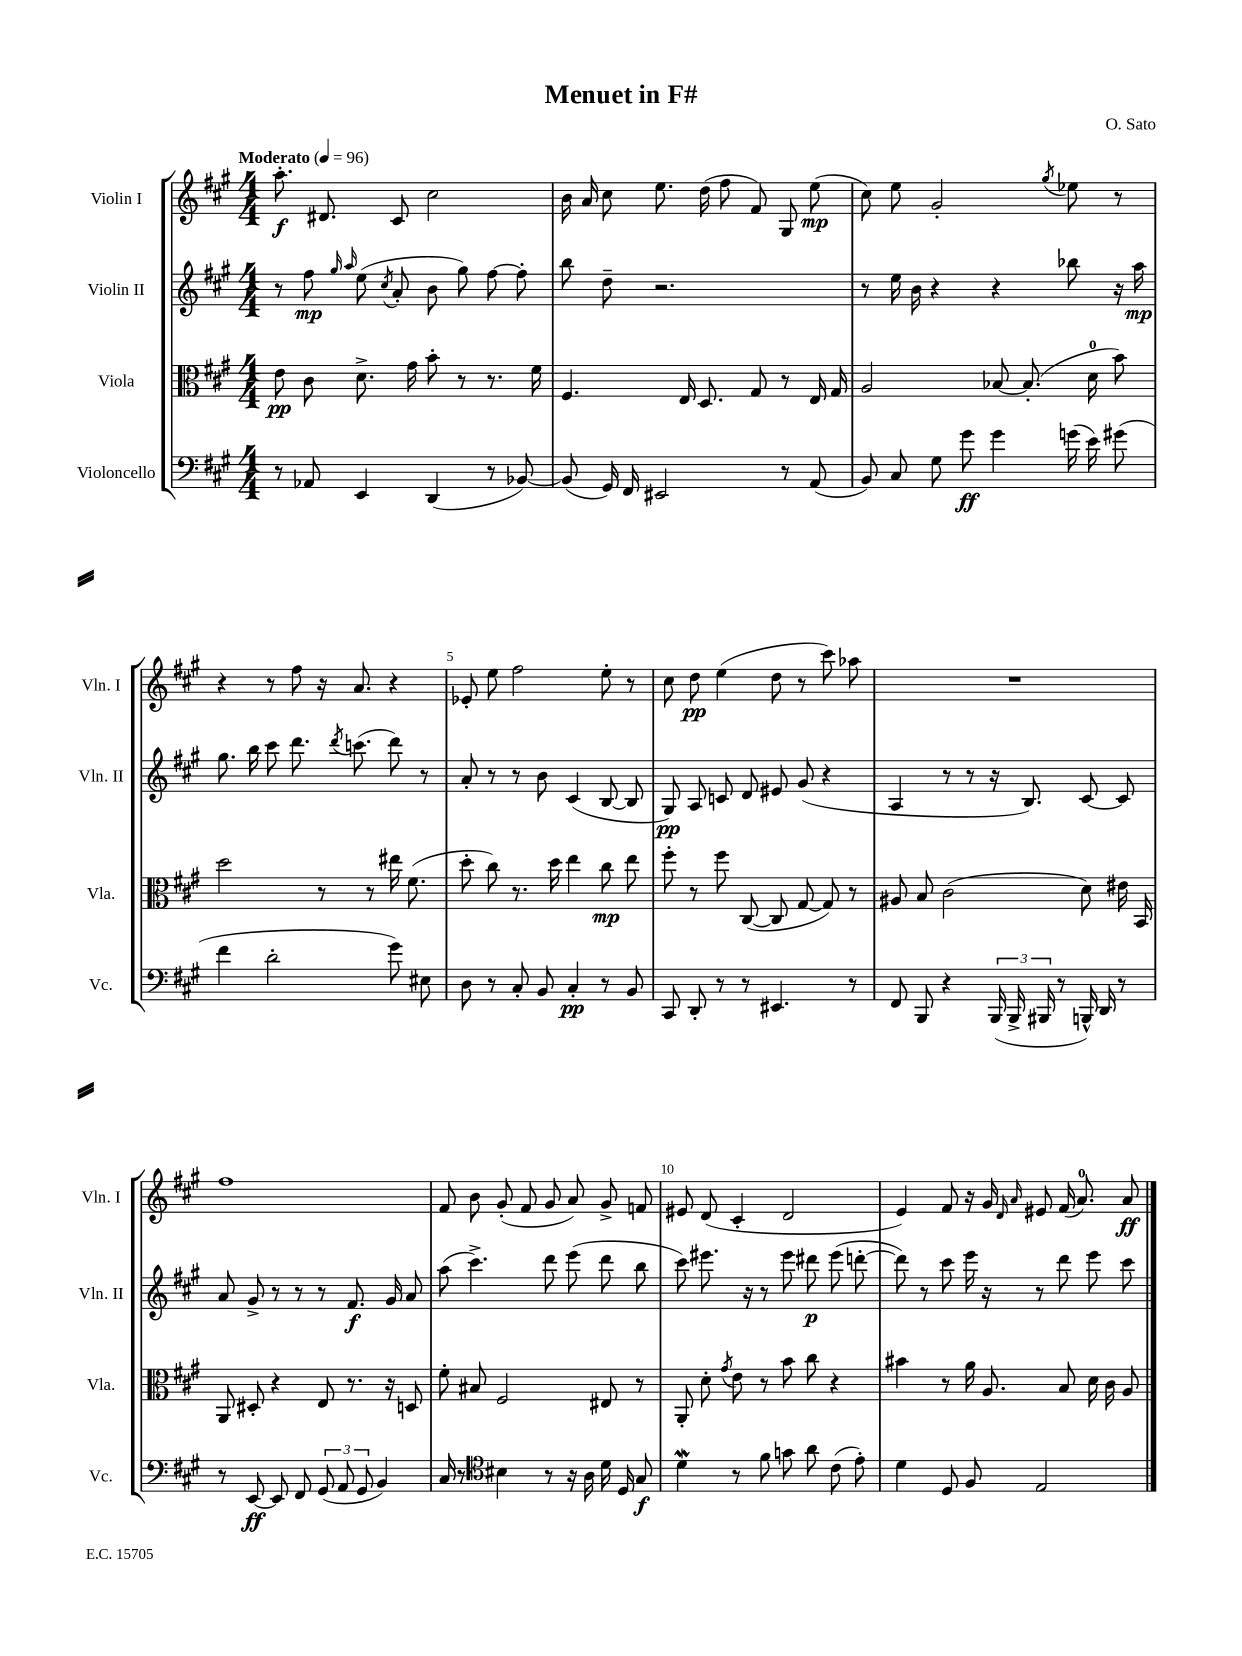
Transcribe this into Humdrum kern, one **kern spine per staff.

**kern	**kern	**kern	**kern
*staff4	*staff3	*staff2	*staff1
*clefF4	*clefC3	*clefG2	*clefG2
*k[f#c#g#]	*k[f#c#g#]	*k[f#c#g#]	*k[f#c#g#]
*M4/4	*M4/4	*M4/4	*M4/4
*MM96	*MM96	*MM96	*MM96
8r	8e	8r	8.aa'
8AA-	8c#	8ff#	.
.	.	.	8.d#
.	.	16qqgg#	.
.	.	16qqaa	.
4EE	8.d^	(8ee	.
.	.	8qcc#	.
.	.	8a'	8c#
.	16g#	.	.
(4DD	8b'	8b	2cc#
.	8r	8gg#)	.
8r	8.r	[8ff#	.
[8BB-)	.	8ff#']	.
.	16f#	.	.
=	=	=	=
(8BB-]	4.F#	8bb	16b
.	.	.	16a
16GG#)	.	8dd~	8cc#
16FF#	.	.	.
2EE#	.	2.r	8.ee
.	16E	.	.
.	8.D	.	(16dd
.	.	.	8ff#
.	8G#	.	8f#)
8r	8r	.	8G#
(8AA	16E	.	(8ee
.	16G#	.	.
=	=	=	=
8BB)	2A	8r	8cc#)
8C#	.	16ee	8ee
.	.	16b	.
8G#	.	4r	2g#'
8g#	.	.	.
4g#	[8B-	4r	.
.	(8.B-']	.	.
.	.	.	8qgg#
(16g	.	8bb-	8ee-
16e)	16d	.	.
(8g#	8b)	16r	8r
.	.	16aa	.
=	=	=	=
4f#	2dd	8.gg#	4r
.	.	16bb	.
2d'	.	8ccc#	8r
.	.	8.ddd	8ff#
.	8r	.	16r
.	.	8qddd	.
.	.	(8.ccc	8.a
.	8r	.	.
8g#)	16ee#	8ddd)	4r
.	(8.f#	.	.
8E#	.	8r	.
=	=	=	=
8D	8dd'	8a'	8e-'
8r	8cc#)	8r	8ee
8C#'	8.r	8r	2ff#
8BB	.	8b	.
.	16dd	.	.
4C#'	4ee	(4c#	.
8r	8cc#	[8B	8ee'
8BB	8ee	8B]	8r
=	=	=	=
8CC#	8ff#'	8G#)	8cc#
8DD'	8r	8A	8dd
8r	8ff#	8c	(4ee
8r	([8C#	8d	.
4.EE#	8C#]	8e#	8dd
.	[8G#	(8g#	8r
.	8G#])	4r	8ccc#)
8r	8r	.	8aa-
=	=	=	=
8FF#	8A#	4A	1r
8BBB	8B	.	.
4r	(2c#	8r	.
.	.	8r	.
(24BBB	.	16r	.
24BBB^	.	.	.
.	.	8.B)	.
24BBB#	.	.	.
8r	.	.	.
16BBB^^)	8d)	[8c#	.
16DD	.	.	.
8r	16e#	8c#]	.
.	16BB	.	.
=	=	=	=
8r	8AA	8a	1ff#
[8EE	8D#'	8g#^	.
8EE]	4r	8r	.
8FF#	.	8r	.
(12GG#	8E	8r	.
12AA	.	.	.
.	8.r	8.f#	.
12GG#	.	.	.
4BB)	.	.	.
.	16r	16g#	.
.	8D	8a	.
=	=	=	=
16C#	8f#'	(8aa	8f#
8.r	.	.	.
.	8B#	4.ccc#^)	8b
*clefC4	*	*	*
4B#	2F#	.	(8g#'
.	.	.	8f#
8r	.	8ddd	8g#
16r	.	(8eee	8a)
16A	.	.	.
16d	8E#	8ddd	8g#^
16D	.	.	.
8G#	8r	8bb	8f
=	=	=	=
4d	8AA'	8ccc#)	8e#
.	8d'	8.eee#	(8d
.	8qg#	.	.
8r	8e	.	4c#'
.	.	16r	.
8f#	8r	8r	.
8g	8b	8eee#	2d
8a	8cc#	8ddd#	.
(8c#	4r	(8eee#	.
8e')	.	[8ddd'	.
=	=	=	=
4d	4b#	8ddd])	4e)
.	.	8r	.
8D	8r	8ccc#	8f#
8F#	16a	16eee	16r
.	8.A	16r	16g#
.	.	.	16qqd
.	.	.	16qqa
2E	.	8r	8e#
.	8B	8ddd	(16f#
.	.	.	8.a)
.	16d	8eee	.
.	16c#	.	.
.	8A	8ccc#	8a
==	==	==	==
*-	*-	*-	*-
